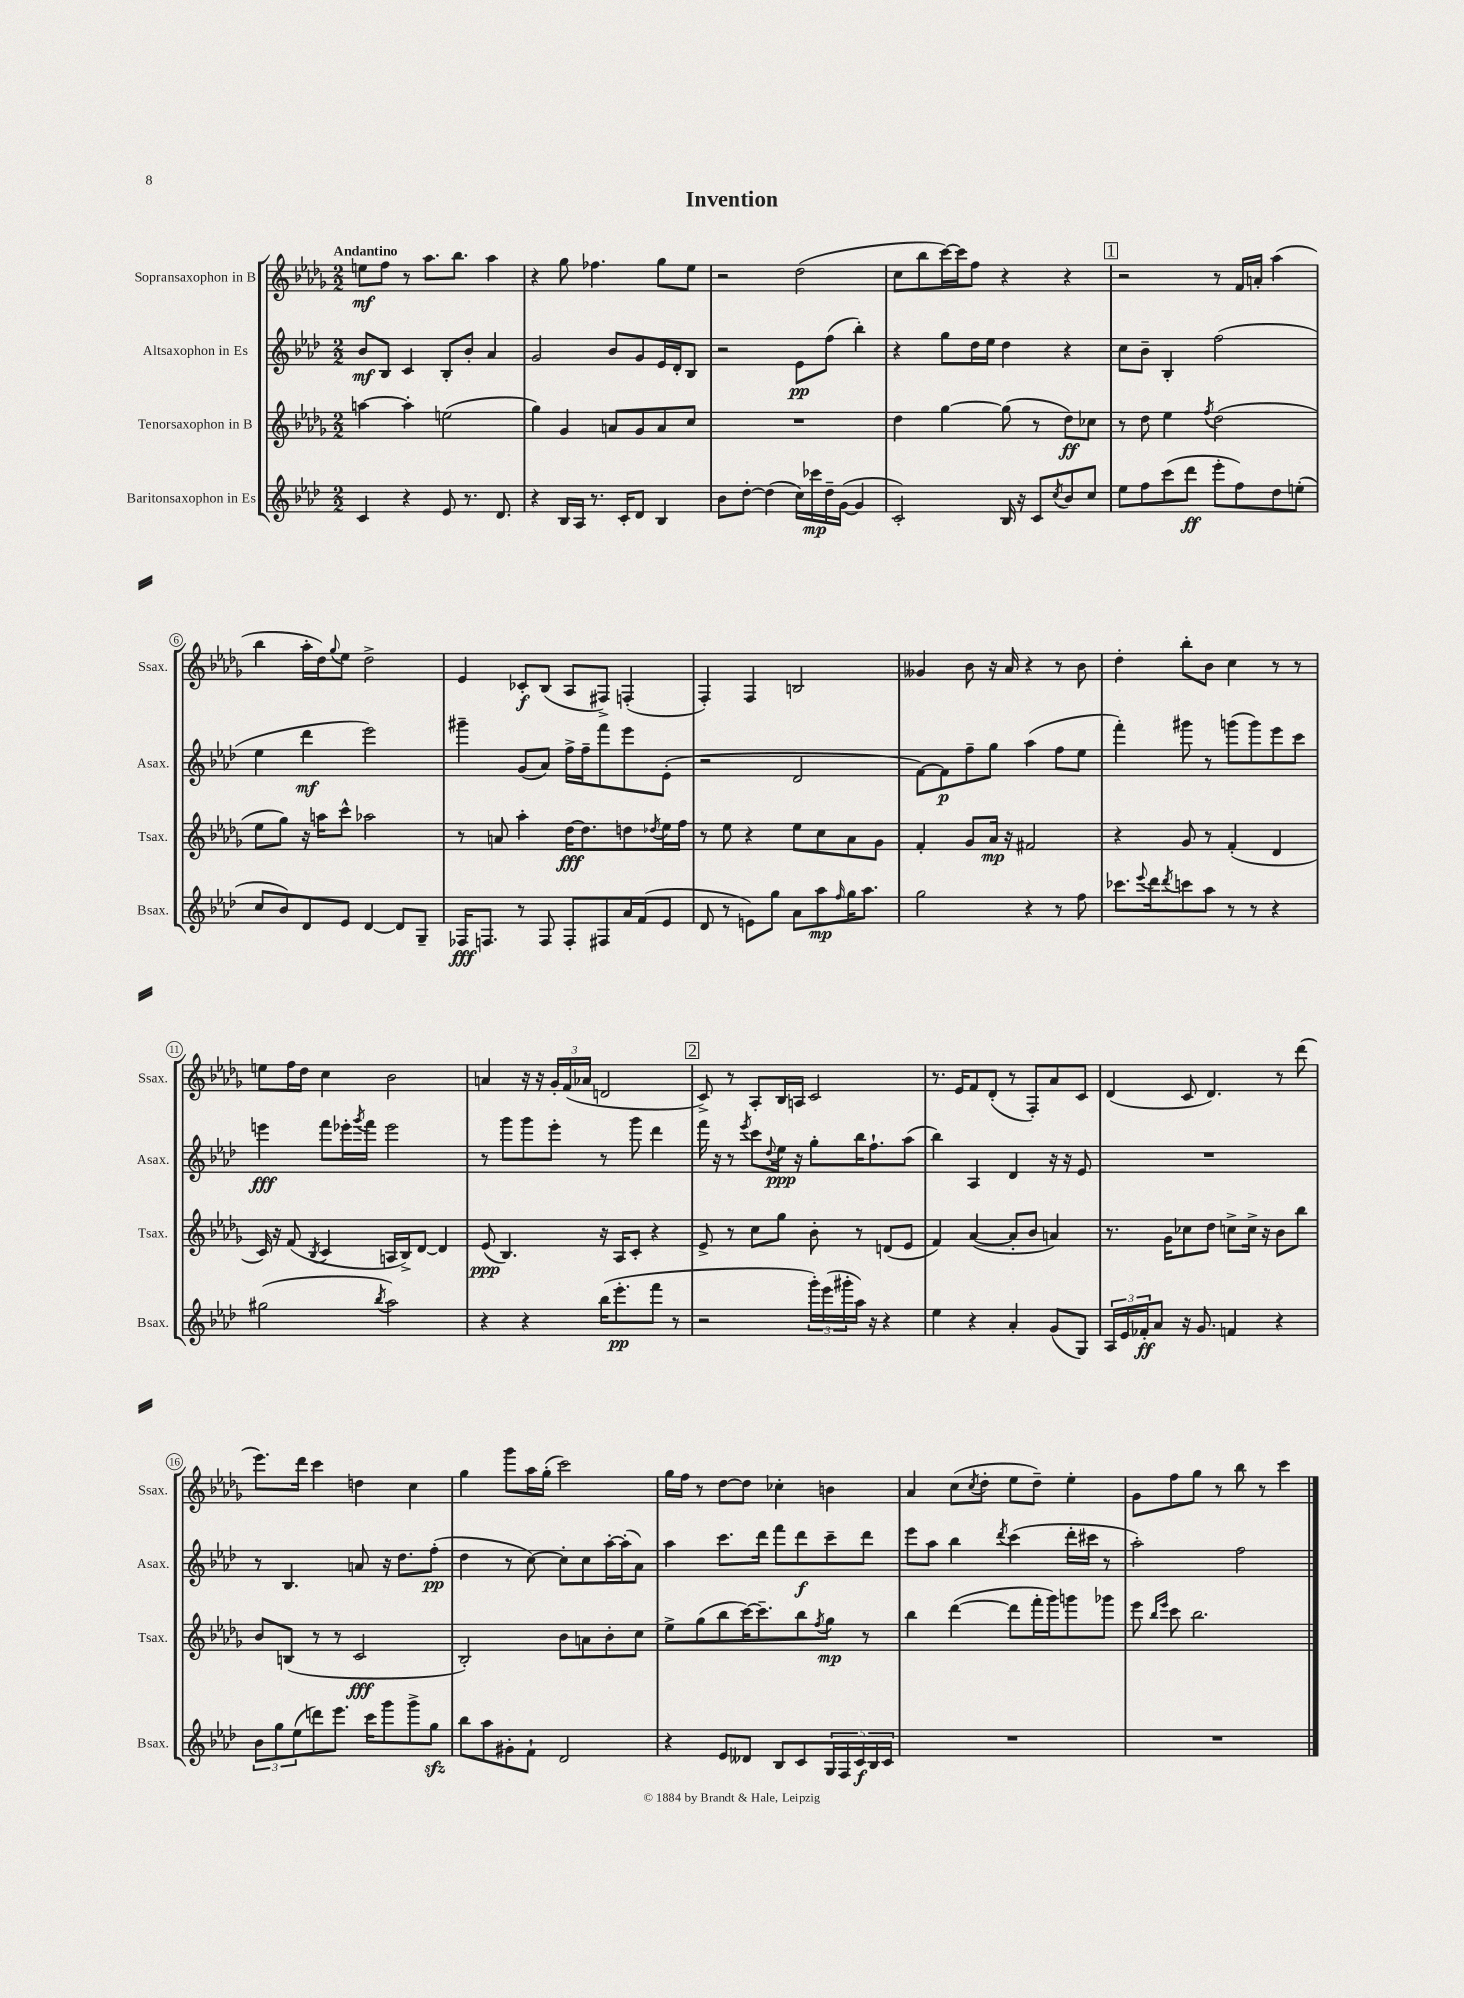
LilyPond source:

\header { title = "Invention" }
<<
\new StaffGroup <<
\new Staff = "s0" \with { instrumentName = "Sopransaxophon in B" shortInstrumentName = "Ssax." } {
    \clef treble \key des \major \numericTimeSignature \time 2/2 \tempo "Andantino"
    e''8\mf f''8 r8 aes''8. bes''8. aes''4 |
    r4 ges''8 fes''4. ges''8 ees''8 |
    r2 des''2( |
    c''8 bes''8 c'''16~) c'''16 f''8 r4 r4 |
    \mark \markup { \box "1" } r2 r8 f'16 a'16-. aes''4( |
    bes''4 aes''16-. des''16) \appoggiatura { ges''8 } ees''8 des''2-> |
    ees'4 ces'8-.\f bes8( aes8 fis8->) f4-.( |
    f4-.) f4 b2 |
    geses'4 bes'8 r16 aes'16 r4 r8 bes'8 |
    des''4-. bes''8-. bes'8 c''4 r8 r8 |
    e''8 f''16 des''16 c''4 bes'2 |
    a'4 r16 r16 \tuplet 3/2 { ges'16-. f'16( aes'16 } d'2 |
    \mark \markup { \box "2" } c'8->) r8 aes8-. bes16 a16 c'2 |
    r8. ees'16 f'8 des'8-.( r8 f8-.) aes'8 c'8 |
    des'4( c'8 des'4.) r8 des'''8( |
    ees'''8.) des'''16 c'''4 d''4 c''4 |
    ges''4 ges'''8 aes''16 ges''16-.( c'''2) |
    ges''16 f''16 r8 des''8~ des''8 ces''4-. b'4 |
    aes'4 c''8( \acciaccatura { c''8 } des''8-. ees''8 des''8--) ees''4-. |
    ges'8 f''8 ges''8 r8 bes''8 r8 c'''4 \bar "|." |
}
\new Staff = "s1" \with { instrumentName = "Altsaxophon in Es" shortInstrumentName = "Asax." } {
    \clef treble \key aes \major \numericTimeSignature \time 2/2
    bes'8\mf bes8 c'4 bes8-. bes'8-. aes'4 |
    g'2 bes'8 g'8 ees'16 des'16-. bes8 |
    r2 ees'8\pp f''8( bes''4-.) |
    r4 g''8 des''16 ees''16 des''4 r4 |
    \mark \markup { \box "1" } c''8 bes'8-- bes4-. f''2( |
    ees''4 des'''4\mf ees'''2) |
    gis'''4-- g'8( aes'8) f''16-> f''16-- f'''8 ees'''8 ees'8-.( |
    r2 des'2 |
    f'8~) f'8\p f''8-- g''8 aes''4( f''8 ees''8 |
    f'''4-.) gis'''8 r8 g'''8( g'''8) ees'''8 c'''8 |
    e'''4\fff f'''8 ees'''16-. \acciaccatura { g'''8 } f'''16 ees'''2 |
    r8 g'''8 g'''8 ees'''8-. r8 g'''8 des'''4 |
    \mark \markup { \box "2" } f'''16 r16 r8 \acciaccatura { ees'''8 } c'''8 \appoggiatura { des''8 } ees''16\ppp r16 g''8-. bes''16 f''8.-! aes''8( |
    bes''4) aes4 des'4 r16 r16 ees'8 |
    R1 |
    r8 bes4. a'8 r16 des''8. f''8-.\pp( |
    des''4 r8 c''8~) c''8-. c''8 aes''16~-. aes''16-.( aes'8) |
    aes''4 c'''8. des'''16 f'''8 des'''8\f c'''8-- des'''8 |
    ees'''8 aes''8 bes''4 \acciaccatura { des'''8 } c'''4( des'''16-. cis'''16 r8 |
    aes''2-.) f''2 \bar "|." |
}
\new Staff = "s2" \with { instrumentName = "Tenorsaxophon in B" shortInstrumentName = "Tsax." } {
    \clef treble \key des \major \numericTimeSignature \time 2/2
    a''4~ a''4-. e''2( |
    ges''4) ges'4 a'8 ges'8 a'8 c''8 |
    R1 |
    des''4 ges''4~ ges''8( r8 des''8\ff) ces''8 |
    \mark \markup { \box "1" } r8 des''8 ees''4 \acciaccatura { f''8 } des''2( |
    ees''8 ges''8) r16 a''16 c'''8-^ aes''2 |
    r8 a'8 aes''4-. des''16~\fff des''8. d''8 \acciaccatura { des''8 } ees''16 f''16 |
    r8 ees''8 r4 ees''8 c''8 aes'8 ges'8 |
    f'4-. ges'8 aes'16\mp r16 fis'2 |
    r4 ges'8 r8 f'4-.( des'4 |
    c'16) r16 f'8( \acciaccatura { bes8 } c'4 a16 bes16->) des'8~ des'4 |
    ees'8\ppp( bes4.) r16 aes16 c'8-. r4 |
    \mark \markup { \box "2" } ees'8-> r8 c''8 ges''8 bes'8-. r8 d'8( ees'8 |
    f'4) aes'4~( aes'8-. bes'8 a'4) |
    r8. ges'16 ces''8 des''8 c''8-> c''16-> r16 bes'8 bes''8 |
    bes'8 b8( r8 r8 c'2\fff |
    bes2-.) bes'8 a'8 bes'8-. c''8 |
    ees''8-> ges''8( bes''8 c'''16~) c'''8.-- bes''8 \acciaccatura { f''8 } ges''8\mp r8 |
    bes''4 des'''4~( des'''8 f'''16-. ges'''16) g'''8 ges'''8 |
    ees'''8 \grace { bes''16 ees'''16 } c'''8 bes''2. \bar "|." |
}
\new Staff = "s3" \with { instrumentName = "Baritonsaxophon in Es" shortInstrumentName = "Bsax." } {
    \clef treble \key aes \major \numericTimeSignature \time 2/2
    c'4 r4 ees'8 r8. des'8. |
    r4 bes16 aes16 r8. c'16-. des'8 bes4 |
    bes'8 des''8~-. des''4( c''16) ces'''16\mp des''16-- g'16~( g'4 |
    c'2-.) bes16 r16 c'8 \acciaccatura { c''8 } bes'8 c''8 |
    \mark \markup { \box "1" } ees''8 f''8 c'''8( des'''8\ff ees'''8-. f''8) des''8 e''8-.( |
    c''8 bes'8) des'8 ees'8 des'4~ des'8 g8-- |
    fes16\fff f8. r8 f8 f8-. fis8 aes'16 f'16( ees'8 |
    des'8 r8 e'8) g''8 aes'8 aes''8\mp \grace { f''16 } g''16 aes''8. |
    g''2 r4 r8 f''8 |
    ces'''8. \appoggiatura { ees'''8 } des'''16 \acciaccatura { des'''8 } c'''8 aes''8 r8 r8 r4 |
    gis''2( \acciaccatura { bes''8 } aes''2) |
    r4 r4 bes''16( ees'''8.-.\pp f'''8 r8 |
    \mark \markup { \box "2" } r2 \tuplet 3/2 { g'''16-.) ees'''16( gis'''16-. } aes''16) r16 r4 |
    ees''4 r4 aes'4-. g'8( g8) |
    \tuplet 3/2 { aes16 ees'16 fes'16-.\ff } aes'8 r16 g'8. f'4 r4 |
    \tuplet 3/2 { bes'8 g''8 ees''8( } d'''8) ees'''8. c'''16 g'''8 g'''8-> g''8\sfz |
    bes''8 aes''8 gis'8-. f'8-! des'2 |
    r4 ees'8 deses'8 bes8 c'8 \tuplet 5/4 { g16 f16 c'16\f bes16 c'16 } |
    R1 |
    R1 \bar "|." |
}
>>
>>
\layout { \context { \Score \override BarNumber.stencil = #(make-stencil-circler 0.1 0.3 ly:text-interface::print) } }
